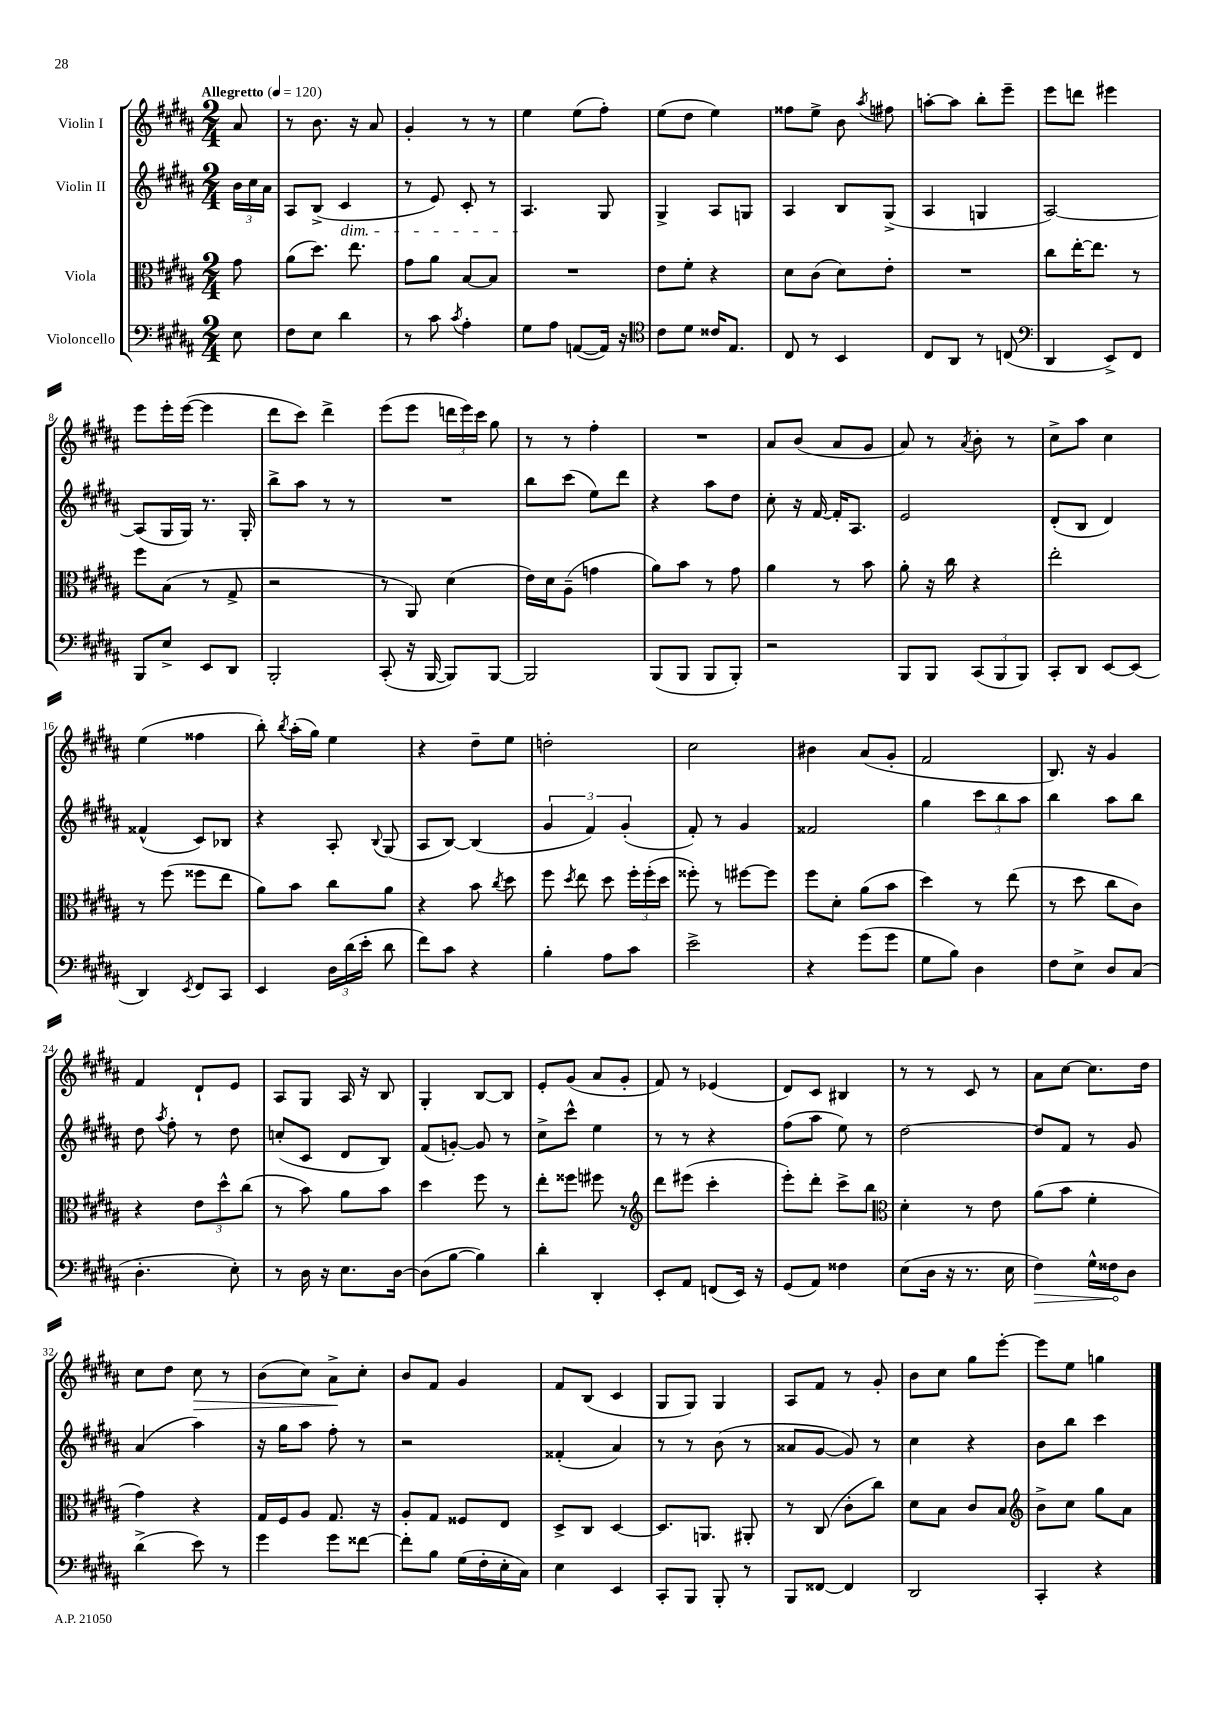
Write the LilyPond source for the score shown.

<<
\new StaffGroup <<
\new Staff = "s0" \with { instrumentName = "Violin I" } {
    \clef treble \key b \major \numericTimeSignature \time 2/4 \partial 8 \tempo "Allegretto" 4 = 120
    \autoBeamOff ais'8 |
    r8 b'8. r16 ais'8 |
    gis'4-. r8 r8 |
    e''4 e''8[( fis''8]-.) |
    e''8[( dis''8] e''4) |
    fisis''8[ e''8]-> b'8 \acciaccatura { ais''8 } fis''8 |
    a''8[~-. a''8] b''8[-. e'''8]-- |
    e'''8[ d'''8] eis'''4 |
    e'''8[ e'''16-. e'''16]~( e'''4 |
    dis'''8[ cis'''8]) dis'''4-> |
    e'''8[( e'''8] \tuplet 3/2 { d'''16[ e'''16) cis'''16] } gis''8 |
    r8 r8 fis''4-. |
    R2 |
    ais'8[ b'8]( ais'8[ gis'8] |
    ais'8) r8 \acciaccatura { ais'8 } b'8-. r8 |
    cis''8[-> ais''8] cis''4 |
    e''4( fisis''4 |
    b''8-.) \acciaccatura { b''8 } ais''16[-.( gis''16]) e''4 |
    r4 dis''8[-- e''8] |
    d''2-. |
    cis''2 |
    bis'4 ais'8[( gis'8]-. |
    fis'2 |
    b8.) r16 gis'4 |
    fis'4 dis'8[-! e'8] |
    ais8[ gis8] ais16 r16 b8 |
    gis4-. b8[~ b8] |
    e'8[-. gis'8]( ais'8[ gis'8]-. |
    fis'8) r8 ees'4( |
    dis'8[) cis'8] bis4 |
    r8 r8 cis'8 r8 |
    ais'8[ cis''8]~ cis''8.[ dis''16] |
    cis''8[ dis''8] cis''8\> r8 |
    b'8[( cis''8]) ais'8[->\! cis''8]-. |
    b'8[ fis'8] gis'4 |
    fis'8[ b8]( cis'4 |
    gis8[ gis8]) gis4 |
    ais8[ fis'8] r8 gis'8-. |
    b'8[ cis''8] gis''8[ e'''8]~-. |
    e'''8[ e''8] g''4 \bar "|." |
}
\new Staff = "s1" \with { instrumentName = "Violin II" } {
    \clef treble \key b \major \numericTimeSignature \time 2/4 \partial 8
    \autoBeamOff \tuplet 3/2 { b'16[ cis''16 ais'16] } |
    ais8[ b8]->( cis'4\dim |
    r8 e'8) cis'8-. r8 |
    ais4.\! gis8 |
    gis4-> ais8[ g8] |
    ais4 b8[ gis8]->( |
    ais4 g4 |
    ais2~) |
    ais8[( gis16 gis16]) r8. gis16-. |
    b''8[-> ais''8] r8 r8 |
    R2 |
    b''8[ cis'''8]( e''8[) dis'''8] |
    r4 ais''8[ dis''8] |
    cis''8-. r16 fis'16~ fis'16[-. ais8.] |
    e'2 |
    dis'8[-.( b8] dis'4) |
    fisis'4-^( cis'8[) bes8] |
    r4 ais8-. \appoggiatura { b8 } gis8( |
    ais8[ b8]~) b4( |
    \tuplet 3/2 { gis'4 fis'4) gis'4-.( } |
    fis'8-.) r8 gis'4 |
    fisis'2 |
    gis''4 \tuplet 3/2 { cis'''8[ b''8 ais''8] } |
    b''4 ais''8[ b''8] |
    dis''8 \acciaccatura { ais''8 } fis''8-. r8 dis''8 |
    c''8[-.( cis'8] dis'8[ b8]) |
    fis'8[( g'8]~-.) g'8 r8 |
    cis''8[-> cis'''8]-^ e''4 |
    r8 r8 r4 |
    fis''8[( ais''8] e''8) r8 |
    dis''2~ |
    dis''8[ fis'8] r8 gis'8 |
    ais'4( ais''4) |
    r16 gis''16[ ais''8] fis''8-. r8 |
    r2 |
    fisis'4-.( ais'4) |
    r8 r8 b'8( r8 |
    aisis'8[ gis'8]~ gis'8) r8 |
    cis''4 r4 |
    b'8[ b''8] cis'''4 \bar "|." |
}
\new Staff = "s2" \with { instrumentName = "Viola" } {
    \clef alto \key b \major \numericTimeSignature \time 2/4 \partial 8
    \autoBeamOff gis'8 |
    ais'8[( dis''8.]) e''8. |
    gis'8[ ais'8] b8[~ b8] |
    R2 |
    e'8[ fis'8]-. r4 |
    dis'8[ cis'8]( dis'8[) e'8]-. |
    R2 |
    cis''8[ e''16~-. e''8.] r8 |
    fis''8[ b8]( r8 gis8-> |
    r2 |
    r8 ais,8) dis'4( |
    e'16[) dis'16 ais8]--( g'4 |
    ais'8[) b'8] r8 gis'8 |
    ais'4 r8 b'8 |
    ais'8-. r16 cis''16 r4 |
    e''2-. |
    r8 fis''8( fisis''8[ e''8] |
    ais'8[) b'8] cis''8[ ais'8] |
    r4 b'8 \acciaccatura { cis''8 } dis''8 |
    fis''8 \acciaccatura { dis''8 } e''8 dis''8 \tuplet 3/2 { fis''16[-. fis''16-.( dis''16] } |
    fisis''8-.) r8 fis''8[~ fis''8] |
    fis''8[ dis'8]-. ais'8[( b'8] |
    dis''4) r8 e''8( |
    r8 dis''8 cis''8[ cis'8]) |
    r4 \tuplet 3/2 { e'8[ dis''8-^ cis''8]( } |
    r8 b'8) ais'8[ b'8] |
    dis''4 fis''8 r8 |
    e''8[-. fisis''8] fis''8 r8 |
    \clef treble dis'''8[ eis'''8]( cis'''4-. |
    e'''8[-.) dis'''8]-. cis'''8[-> b''8] |
    \clef alto dis'4-. r8 e'8 |
    ais'8[( b'8] fis'4-. |
    gis'4) r4 |
    gis16[ fis16 ais8] gis8. r16 |
    ais8[-. gis8] fisis8[ e8] |
    dis8[-> cis8] dis4~ |
    dis8.[ a,8.] ais,8-. |
    r8 cis8( cis'8[-. cis''8]) |
    dis'8[ b8] cis'8[ b8] |
    \clef treble b'8[-> cis''8] gis''8[ ais'8] \bar "|." |
}
\new Staff = "s3" \with { instrumentName = "Violoncello" } {
    \clef bass \key b \major \numericTimeSignature \time 2/4 \partial 8
    \autoBeamOff e8 |
    fis8[ e8] dis'4 |
    r8 cis'8 \acciaccatura { cis'8 } ais4-. |
    gis8[ ais8] a,8[~( a,16]) r16 |
    \clef tenor cis'8[ dis'8] cisis'16[ e8.] |
    cis8 r8 b,4 |
    cis8[ ais,8] r8 c8( |
    \clef bass dis,4 e,8[->) fis,8] |
    b,,8[ e8]-> e,8[ dis,8] |
    b,,2-. |
    cis,8-.( r16 b,,16~ b,,8[) b,,8]~ |
    b,,2 |
    b,,8[( b,,8] b,,8[ b,,8]-.) |
    r2 |
    b,,8[ b,,8] \tuplet 3/2 { cis,8[( b,,8 b,,8]) } |
    cis,8[-. dis,8] e,8[~ e,8]( |
    dis,4) \acciaccatura { e,8 } fis,8[ cis,8] |
    e,4 \tuplet 3/2 { dis16[ dis'16( e'16]-. } dis'8 |
    fis'8[) cis'8] r4 |
    b4-. ais8[ cis'8] |
    e'2-> |
    r4 gis'8[( gis'8] |
    gis8[ b8]) dis4 |
    fis8[ e8]-> dis8[ cis8]( |
    dis4.-. e8-.) |
    r8 dis16 r16 e8.[ dis16]~ |
    dis8[( b8]~ b4) |
    dis'4-. dis,4-. |
    e,8[-. ais,8] f,8[( e,16]) r16 |
    gis,8[( ais,8]) fisis4 |
    e8[( dis16] r16 r8. e16 |
    \once \override Hairpin.circled-tip = ##t fis4\>) gis16[-^ fisis16\! dis8] |
    dis'4->( e'8) r8 |
    gis'4 gis'8[ fisis'8]~ |
    fisis'8[-. b8] gis16[( fis16-. e16-. cis16]) |
    e4 e,4 |
    cis,8[-. b,,8] b,,8-. r8 |
    b,,8[ fisis,8]~ fisis,4 |
    dis,2 |
    cis,4-. r4 \bar "|." |
}
>>
>>
